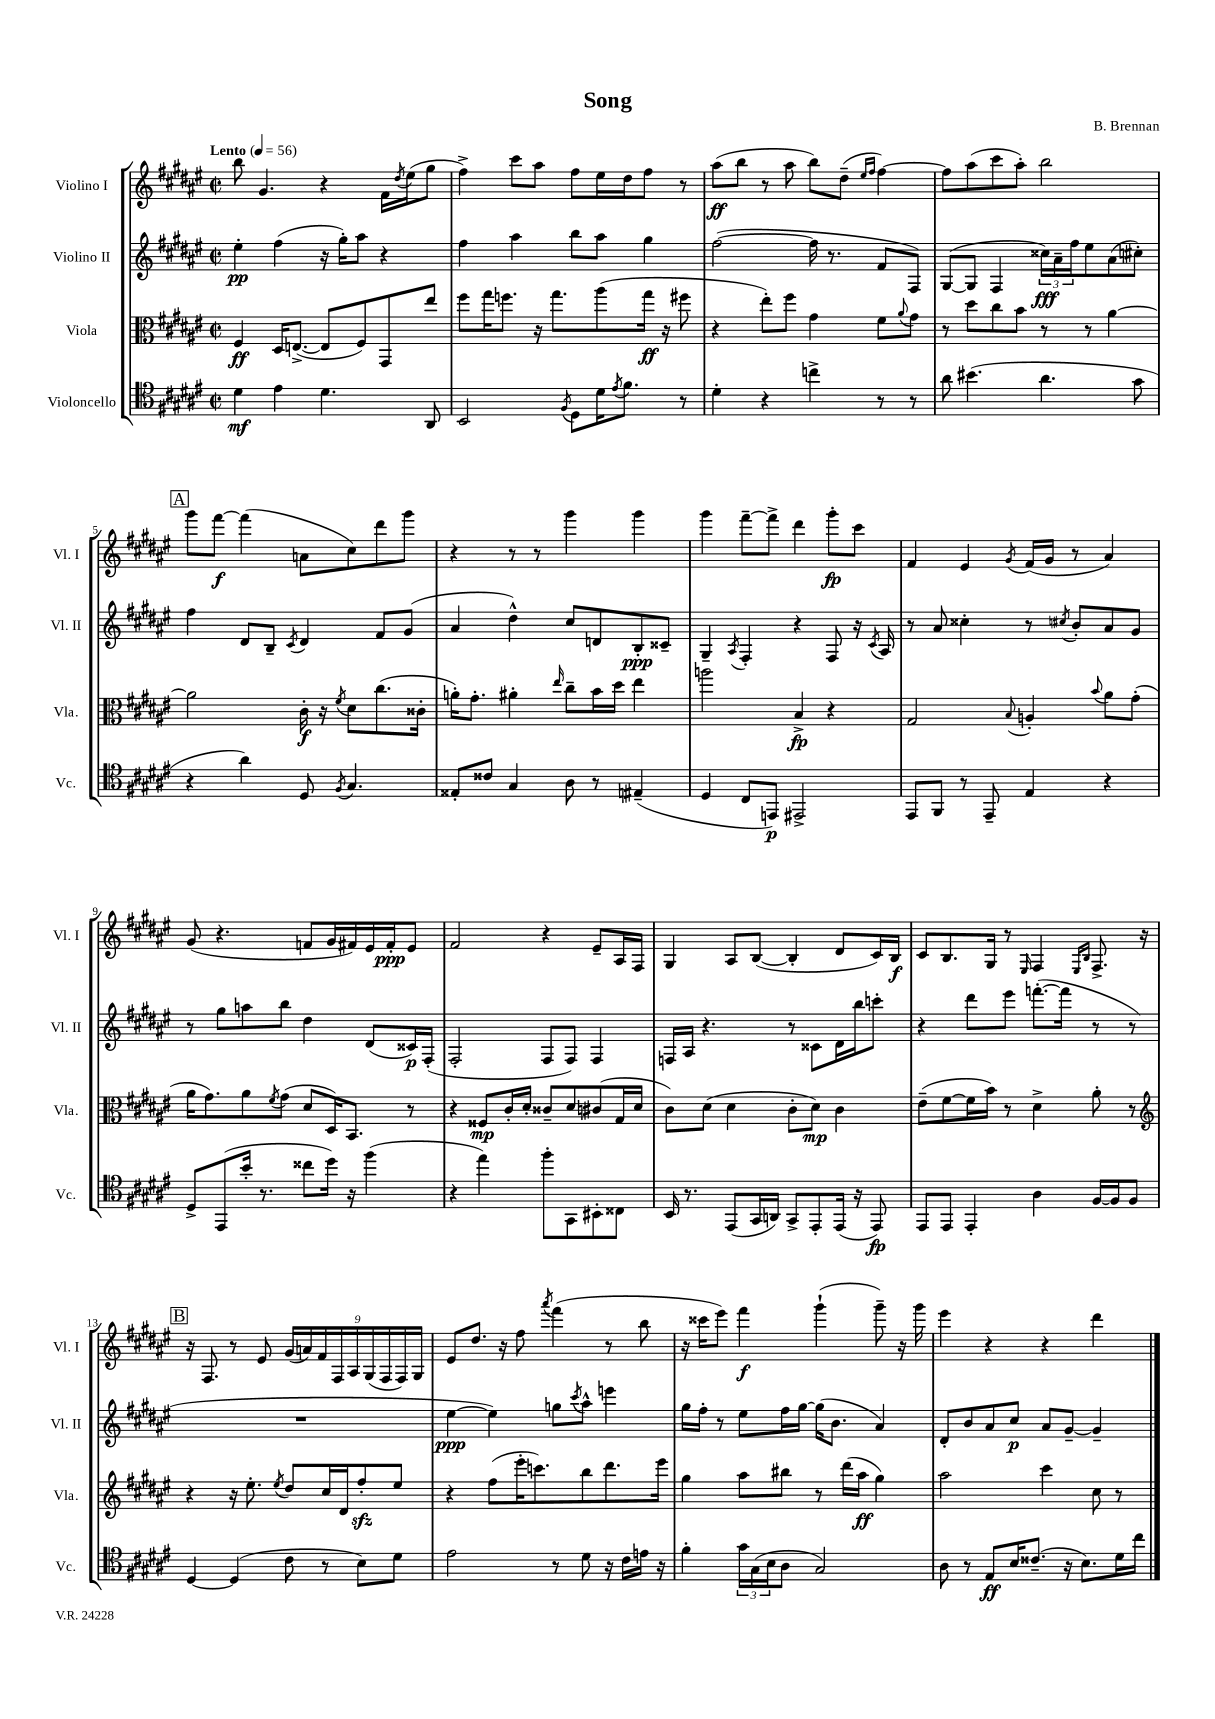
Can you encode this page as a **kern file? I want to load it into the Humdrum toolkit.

**kern	**dynam	**kern	**dynam	**kern	**dynam	**kern	**dynam
*part4	*part4	*part3	*part3	*part2	*part2	*part1	*part1
*staff4	*staff4	*staff3	*staff3	*staff2	*staff2	*staff1	*staff1
*I"Violoncello	*	*I"Viola	*	*I"Violino II	*	*I"Violino I	*
*I'Vc.	*	*I'Vla.	*	*I'Vl. II	*	*I'Vl. I	*
*clefC4	*	*clefC3	*	*clefG2	*	*clefG2	*
*k[f#c#g#d#a#e#]	*	*k[f#c#g#d#a#e#]	*	*k[f#c#g#d#a#e#]	*	*k[f#c#g#d#a#e#]	*
*M2/2	*	*M2/2	*	*M2/2	*	*M2/2	*
*met(c|)	*	*met(c|)	*	*met(c|)	*	*met(c|)	*
*MM56	*	*MM56	*	*MM56	*	*MM56	*
=1	=1	=1	=1	=1	=1	=1	=1
!	!	!	!	!	!	!LO:TX:a:B:t=Lento	!
4d#\	mf	4F#/	ff	4ee#'\	pp	8bb\	.
.	.	.	.	.	.	4.g#/	.
4e#\	.	16D#/KL	.	(4ff#\	.	.	.
.	.	([8.En^/J	.	.	.	.	.
4.d#\	.	8E/L]	.	16r	.	4r	.
.	.	.	.	16gg#'\KL)	.	.	.
.	.	8F#/)	.	8aa#\J	.	.	.
.	.	8GG#/	.	4r	.	16f#\LL	.
.	.	.	.	.	.	8qdd#/	.
.	.	.	.	.	.	(16ee#\J	.
8AA#/	.	8ee#/J	.	.	.	8gg#\J	.
=2	=2	=2	=2	=2	=2	=2	=2
2BB/	.	8ff#\L	.	4ff#\	.	4ff#^\)	.
.	.	16gg#\K	.	.	.	.	.
.	.	8.ffn\J	.	.	.	.	.
.	.	.	.	4aa#\	.	8ccc#\L	.
.	.	16r	.	.	.	8aa#\J	.
.	.	8.gg#\L	.	.	.	.	.
8qF#/	.	.	.	.	.	.	.
8D#\L	.	.	.	8bb\L	.	8ff#\L	.
16d#\K	.	(8aa#\	.	8aa#\J	.	16ee#\L	.
8qe#/	.	.	.	.	.	.	.
8.f#\J	.	.	.	.	.	16dd#\J	.
.	.	16gg#\Jk	ff	4gg#\	.	8ff#\J	.
.	.	16r	.	.	.	.	.
8r	.	8ff#X\	.	.	.	8r	.
=3	=3	=3	=3	=3	=3	=3	=3
4d#'\	.	4r	.	([2ff#\	.	(8aa#\L	ff
.	.	.	.	.	.	8bb\J	.
4r	.	8ee#'\L)	.	.	.	8r	.
.	.	8ff#\J	.	.	.	8aa#\	.
4ccn^\	.	4g#\	.	16ff#\]	.	8bb\L)	.
.	.	.	.	8.r	.	.	.
.	.	.	.	.	.	(8dd#~\J	.
.	.	.	.	.	.	16qqee#/LL	.
.	.	.	.	.	.	16qqff#/JJ	.
8r	.	8f#\L	.	8f#/L	.	[4ff#\)	.
.	.	8qqa#/	.	.	.	.	.
8r	.	8g#\J	.	8F#/J)	.	.	.
=4	=4	=4	=4	=4	=4	=4	=4
8a#\	.	8r	.	([8G#/L	.	8ff#\L]	.
(4.b#X\	.	8dd#\L	.	8G#/J]	.	(8aa#\	.
.	.	8cc#\	.	4F#/	.	8ccc#\	.
.	.	8b\J	.	.	.	8aa#'\J)	.
4.a#\	.	8r	.	24cc##X\LL)	fff	2bb\	.
.	.	.	.	24a#~\	.	.	.
.	.	.	.	24ff#\J	.	.	.
.	.	8r	.	8ee#\	.	.	.
.	.	[4a#\	.	(8a#\	.	.	.
8g#\	.	.	.	8cc#X'\J)	.	.	.
!!LO:LB:g=z
!!LO:REH:place=s1:t=A
=5	=5	=5	=5	=5	=5	=5	=5
4r	.	2a#\]	.	4ff#\	.	8ggg#\L	.
.	.	.	.	.	.	[8fff#\J	f
4a#\)	.	.	.	8d#/L	.	(4fff#\]	.
.	.	.	.	8B~/J	.	.	.
.	.	.	.	8qc#/	.	.	.
8D#/	.	16c#'\	f	4d#/	.	8an\L	.
.	.	16r	.	.	.	.	.
8qF#/	.	8qf#/	.	.	.	.	.
4.G#/	.	8d#\L	.	.	.	8cc#\)	.
.	.	(8.cc#\	.	8f#/L	.	8ddd#\	.
.	.	.	.	(8g#/J	.	8ggg#\J	.
.	.	16c##X'\Jk	.	.	.	.	.
=6	=6	=6	=6	=6	=6	=6	=6
8E##X'/L	.	16an'\KL)	.	4a#/	.	4r	.
.	.	8.g#'\J	.	.	.	.	.
8c##X/J	.	.	.	.	.	.	.
4G#/	.	4a#X'\	.	4dd#^^\)	.	8r	.
.	.	.	.	.	.	8r	.
.	.	16qqee#/	.	.	.	.	.
8A#\	.	8cc#~\L	.	8cc#/L	.	4ggg#\	.
8r	.	16b\L	.	8dn/	.	.	.
.	.	16dd#\JJ	.	.	.	.	.
(4E#X~/	.	4ee#\	.	8B'/	ppp	4ggg#\	.
.	.	.	.	8c##X~/J	.	.	.
=7	=7	=7	=7	=7	=7	=7	=7
4D#/	.	2aan\	.	4G#~/	.	4ggg#\	.
.	.	.	.	8qA#/	.	.	.
8C#/L	.	.	.	4F#'/	.	[8fff#~\L	.
8EEn/J)	p	.	.	.	.	8fff#^\J]	.
2EE#X^/	.	4B^/	fp	4r	.	4ddd#\	.
.	.	4r	.	8F#/	.	8ggg#'\L	fp
.	.	.	.	16r	.	8ccc#\J	.
.	.	.	.	8qc#/	.	.	.
.	.	.	.	16A#/	.	.	.
=8	=8	=8	=8	=8	=8	=8	=8
8EE#/L	.	2G#/	.	8r	.	4f#/	.
8FF#/J	.	.	.	8a#/	.	.	.
8r	.	.	.	4cc##X'\	.	4e#/	.
8EE#~/	.	.	.	.	.	.	.
.	.	8qqB/	.	.	.	8qg#/	.
4E#/	.	4An'/	.	8r	.	(16f#/LL	.
.	.	.	.	.	.	16g#/JJ	.
.	.	.	.	8qcc#X/	.	.	.
.	.	.	.	8b'/L	.	8r	.
.	.	8qqb/	.	.	.	.	.
4r	.	8a#\L	.	8a#/	.	4a#/)	.
.	.	(8g#'\J	.	8g#/J	.	.	.
!!LO:LB:g=z
=9	=9	=9	=9	=9	=9	=9	=9
8D#^/L	.	16a#\KL	.	8r	.	(8g#/	.
.	.	8.g#\)	.	.	.	.	.
(8EE#/	.	.	.	8gg#\L	.	4.r	.
16b'/Jk	.	8a#\	.	8aan\	.	.	.
8.r	.	.	.	.	.	.	.
.	.	8qf#/	.	.	.	.	.
.	.	(8g#\J	.	8bb\J	.	.	.
8cc##X\L	.	8d#/L	.	4dd#\	.	8fn/L	.
16dd#\Jk)	.	16D#/K)	.	.	.	16g#/L	.
16r	.	8.BB/J	.	.	.	16f#X/)	.
(4ff#\	.	.	.	(8d#/L	.	16e#/	.
.	.	.	.	.	.	16f#'/J	ppp
.	.	8r	.	16c##X/L)	p	8e#/J	.
.	.	.	.	(16F#'/JJ	.	.	.
=10	=10	=10	=10	=10	=10	=10	=10
4r	.	4r	.	2F#'/	.	2f#/	.
4ee#\)	.	8F##X/L	mp	.	.	.	.
.	.	16c#'/L	.	.	.	.	.
.	.	16d#'/JJ	.	.	.	.	.
8ff#'\L	.	8c##X~/L	.	8F#/L	.	4r	.
8GG#\	.	8d#/	.	8F#/J)	.	.	.
8BB#X'\	.	(8c#X/	.	4F#/	.	8e#~/L	.
8C##X\J	.	16G#/L	.	.	.	16A#/L	.
.	.	16d#/JJ	.	.	.	16F#/JJ	.
=11	=11	=11	=11	=11	=11	=11	=11
16BB/	.	8c#\L)	.	16Fn/LL	.	4G#/	.
8.r	.	.	.	16A#/JJ	.	.	.
.	.	(8d#\J	.	4.r	.	.	.
(8EE#/L	.	4d#\	.	.	.	8A#/L	.
16GG#/L	.	.	.	.	.	([8B/J	.
16AAn/JJ)	.	.	.	.	.	.	.
8GG#^/L	.	8c#'\L	.	8r	.	4B'/]	.
8EE#'/	.	8d#\J)	mp	8c##X\L	.	.	.
(16EE#/Jk	.	4c#\	.	16d#\L	.	8d#/L	.
16r	.	.	.	16bb\J	.	.	.
8EE#/)	fp	.	.	8cccn'\J	.	16c#/L)	.
.	.	.	.	.	.	16B/JJ	f
=12	=12	=12	=12	=12	=12	=12	=12
8EE#/L	.	(8e#~\L	.	4r	.	8c#/L	.
8EE#/J	.	[8f#\	.	.	.	8.B/	.
4EE#'/	.	16f#\L]	.	8ddd#\L	.	.	.
.	.	16b\JJ)	.	.	.	16G#/Jk	.
.	.	8r	.	8eee#\J	.	8r	.
.	.	.	.	.	.	16qqE#/	.
4A#\	.	4d#^\	.	([8.fffn'\L	.	4F#/	.
.	.	.	.	16fff\Jk]	.	.	.
.	.	.	.	.	.	16qqE#/LL	.
.	.	.	.	.	.	16qqB/JJ	.
[16F#/LL	.	8a#'\	.	8r	.	8.F#^/	.
16F#/J]	.	.	.	.	.	.	.
8F#/J	.	8r	.	8r	.	.	.
.	.	.	.	.	.	16r	.
!!LO:LB:g=z
!!LO:REH:place=s1:t=B
=13	=13	=13	=13	=13	=13	=13	=13
*	*	*clefG2	*	*	*	*	*
[4D#/	.	4r	.	1r	.	16r	.
.	.	.	.	.	.	8.F#/	.
(4D#/]	.	16r	.	.	.	8r	.
.	.	8.ee#'\	.	.	.	.	.
.	.	.	.	.	.	8e#/	.
.	.	8qee#/	.	.	.	.	.
8c#\	.	8dd#/L	.	.	.	(18g#/LL	.
.	.	.	.	.	.	18an/)	.
.	.	.	.	.	.	18f#/	.
8r	.	16cc#/L	.	.	.	.	.
.	.	.	.	.	.	18F#/	.
.	.	16d#/J	.	.	.	.	.
.	.	.	.	.	.	18A#/	.
8B\L)	.	8ff#zz'/	.	.	.	.	.
.	.	.	.	.	.	(18G#/	.
.	.	.	.	.	.	18F#/	.
8d#\J	.	8ee#/J	.	.	.	.	.
.	.	.	.	.	.	18F#/)	.
.	.	.	.	.	.	18G#/JJ	.
=14	=14	=14	=14	=14	=14	=14	=14
2e#\	.	4r	.	[4ee#\	ppp	8e#/L	.
.	.	.	.	.	.	8.dd#/J	.
.	.	(8ff#\L	.	4ee#\])	.	.	.
.	.	.	.	.	.	16r	.
.	.	16eee#'\K	.	.	.	8ff#\	.
.	.	8.cccn\)	.	.	.	.	.
.	.	.	.	.	.	8qaaa#/	.
8r	.	.	.	8ggn\L	.	(4fff#\	.
.	.	.	.	8qccc#/	.	.	.
8d#\	.	8bb\	.	8aa#^^\J	.	.	.
16r	.	8.ddd#\	.	4eeen\	.	8r	.
16c#\LL	.	.	.	.	.	.	.
16en\JJ	.	.	.	.	.	8bb\	.
16r	.	16eee#\Jk	.	.	.	.	.
=15	=15	=15	=15	=15	=15	=15	=15
4f#'\	.	4gg#\	.	16gg#\LL	.	16r	.
.	.	.	.	16ff#'\JJ	.	16ccc##X\KL	.
.	.	.	.	8r	.	8eee#\J)	.
24g#\LL	.	8aa#\L	.	8ee#\L	.	4fff#\	f
(24G#\	.	.	.	.	.	.	.
24B\J	.	.	.	.	.	.	.
8A#\J	.	8bb#X\J	.	16ff#\L	.	.	.
.	.	.	.	[16gg#\JJ	.	.	.
2G#/)	.	8r	.	(16gg#\KL]	.	(4ggg#`\	.
.	.	.	.	8.b\J	.	.	.
.	.	(16ddd#\LL	.	.	.	.	.
.	.	16aa#\JJ	ff	.	.	.	.
.	.	4gg#\)	.	4a#/)	.	8ggg#~\)	.
.	.	.	.	.	.	16r	.
.	.	.	.	.	.	16ggg#\	.
=16	=16	=16	=16	=16	=16	=16	=16
8A#\	.	2aa#\	.	8d#'/L	.	4eee#\	.
8r	.	.	.	8b/	.	.	.
8E#/L	ff	.	.	8a#/	.	4r	.
16B/K	.	.	.	8cc#/J	p	.	.
(8.c##X~/J	.	.	.	.	.	.	.
.	.	4ccc#\	.	8a#/L	.	4r	.
16r	.	.	.	[8g#~/J	.	.	.
8.B\L)	.	.	.	.	.	.	.
.	.	8cc#\	.	4g#~/]	.	4ddd#\	.
16d#\L	.	8r	.	.	.	.	.
16cc#\JJ	.	.	.	.	.	.	.
==	==	==	==	==	==	==	==
*-	*-	*-	*-	*-	*-	*-	*-
